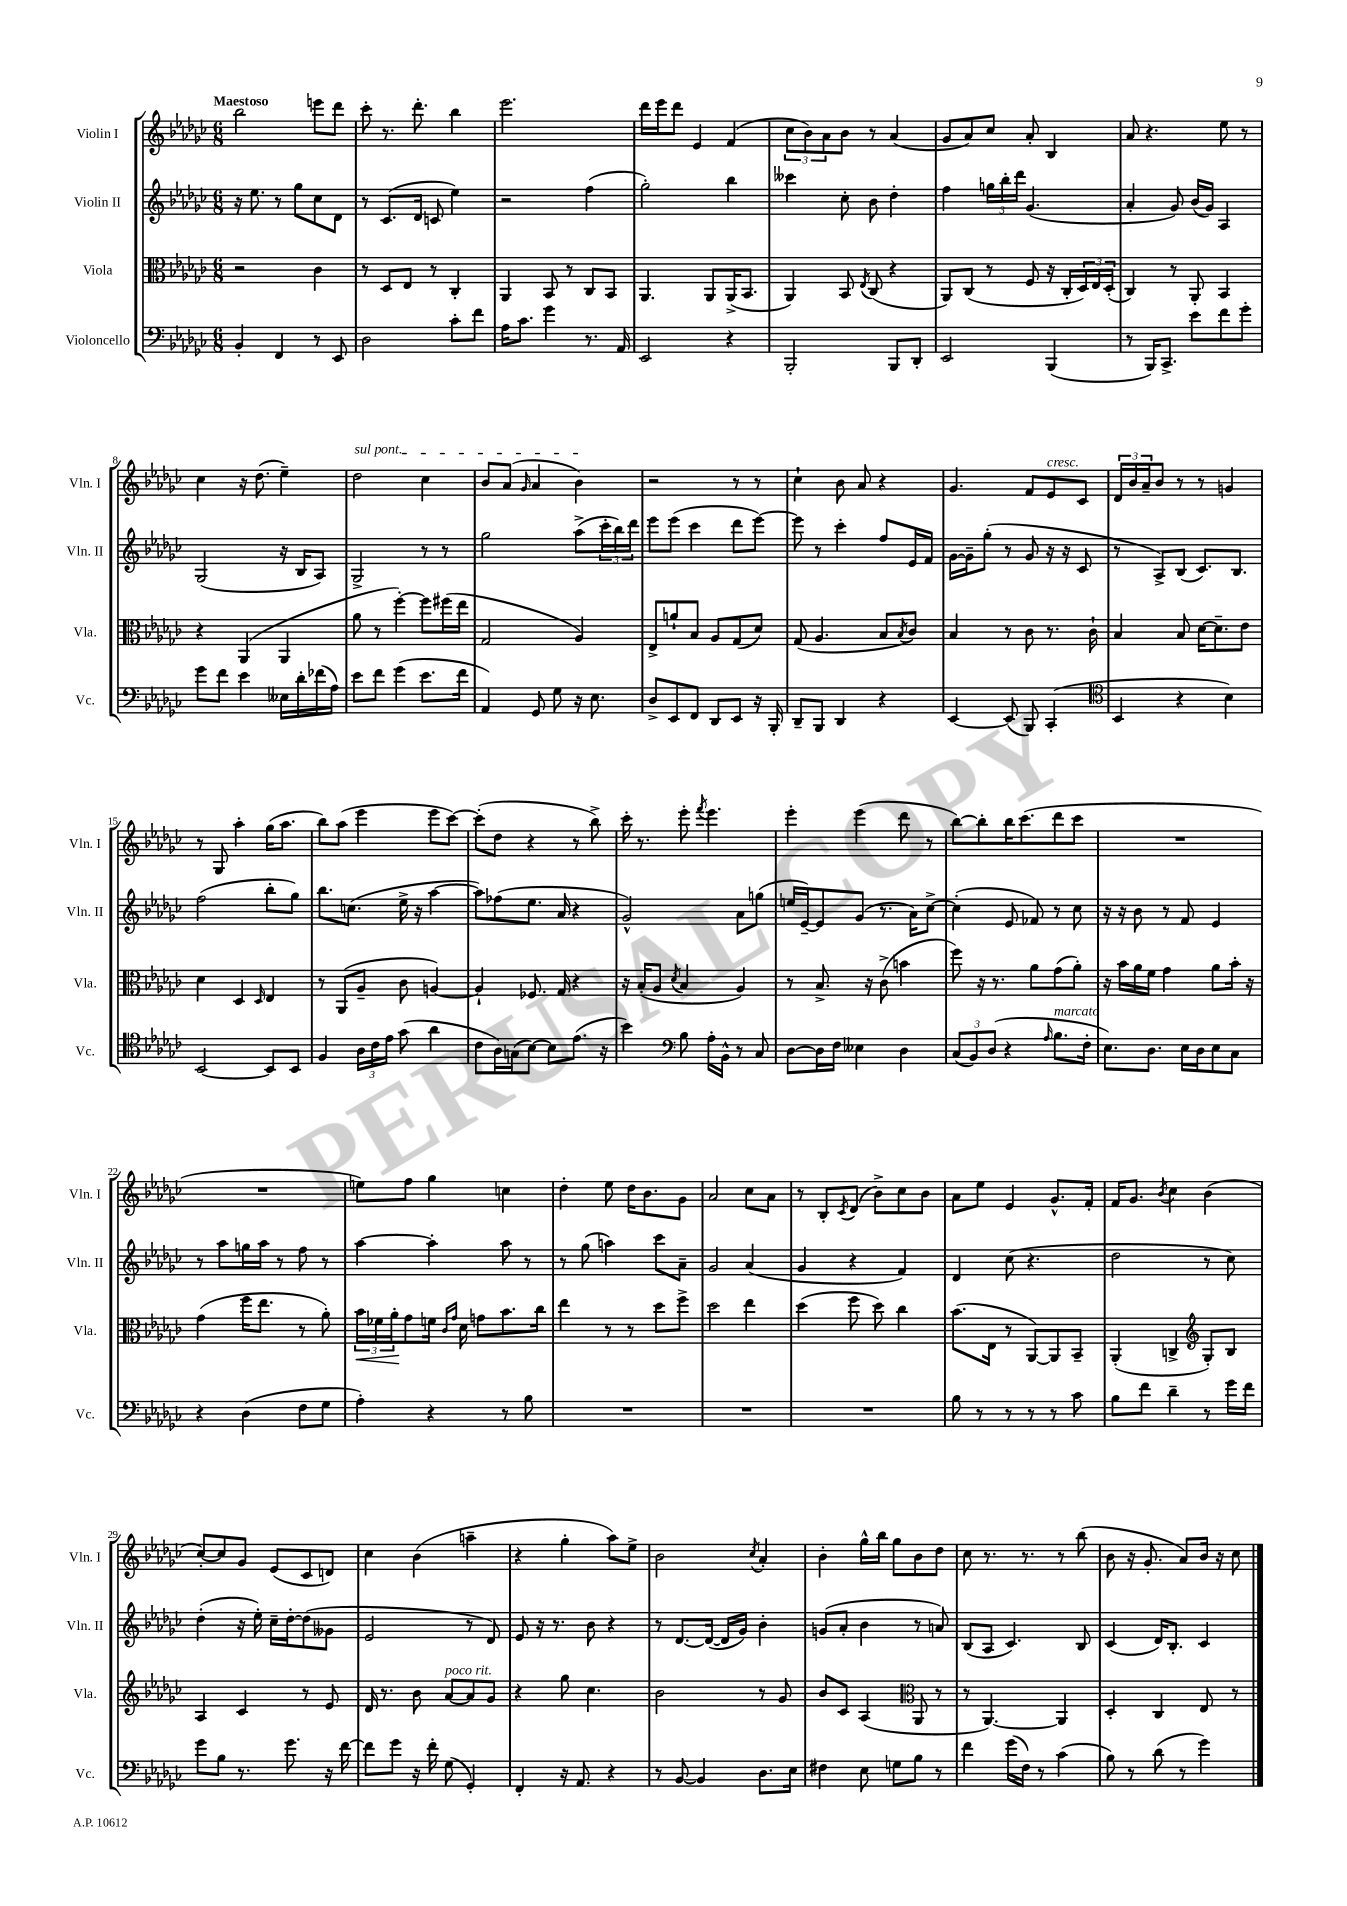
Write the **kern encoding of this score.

**kern	**kern	**kern	**kern
*staff4	*staff3	*staff2	*staff1
*clefF4	*clefC3	*clefG2	*clefG2
*k[b-e-a-d-g-c-]	*k[b-e-a-d-g-c-]	*k[b-e-a-d-g-c-]	*k[b-e-a-d-g-c-]
*M6/8	*M6/8	*M6/8	*M6/8
4BB-'	2r	16r	2bb-
.	.	8.ee-	.
4FF	.	8r	.
.	.	8gg-	.
8r	4c-	8cc-	8eee
8EE-	.	8d-	8ddd-
=	=	=	=
2D-	8r	8r	8ccc-'
.	8D-	(8.c-	8.r
.	8E-	.	.
.	.	16d-	8.ddd-'
.	8r	8c	.
8c-'	4C-'	4ee-)	4bb-
8f	.	.	.
=	=	=	=
16A-	4AA-	2r	2.eee-
8.c-	.	.	.
4g-	8BB-	.	.
.	8r	.	.
8.r	8C-	(4ff	.
.	8BB-	.	.
16AA-	.	.	.
=	=	=	=
2EE-	4.AA-	2gg-')	16ddd-
.	.	.	16eee-
.	.	.	8ddd-
.	.	.	4e-
.	8AA-	.	.
4r	(16AA-^	4bb-	(4f
.	8.BB-	.	.
=	=	=	=
2BBB-'	4AA-)	4ccc--	12cc-
.	.	.	12b-)
.	.	.	12a-
.	8BB-	8cc-'	8b-
.	8qE-	.	.
.	(8C-	8b-	8r
8BBB-	4r	4dd-'	(4a-
8DD-'	.	.	.
=	=	=	=
2EE-	8AA-)	4ff	8g-
.	(8C-	.	8a-)
.	8r	24gg	8cc-
.	.	24bb-'	.
.	.	24ddd-	.
.	8F	(4.g-	8a-'
(4BBB-	16r	.	4B-
.	16C-'	.	.
.	24D-)	.	.
.	24E-	.	.
.	(24D-'	.	.
=	=	=	=
8r	4C-)	4a-'	8a-
16BBB-)	.	.	4.r
8.CC-^	.	.	.
.	8r	8g-)	.
8e-	8AA-'	(16b-	.
.	.	16g-)	.
8f	4BB-	4A-	8ee-
8g-'	.	.	8r
=	=	=	=
8g-	4r	(2G-	4cc-
8f	.	.	.
4e-	(4AA-	.	16r
.	.	.	(8.dd-
16E--	4AA-	16r	4ee-~)
16d-'	.	16B-	.
(16f-	.	8A-)	.
16A-)	.	.	.
=	=	=	=
8e-	8a-	2G-^	2dd-
8f	8r	.	.
(4g-	[4ff')	.	.
8.e-	8ff]	8r	4cc-
.	(16ff#	8r	.
16f	16ee-	.	.
=	=	=	=
4AA-)	2G-	2gg-	8b-
.	.	.	(8a-
.	.	.	16qqg-
8GG-	.	.	4a-
8G-	.	.	.
16r	4A-)	(8aa-^	4b-)
8.E-	.	.	.
.	.	24ccc-'	.
.	.	24bb-)	.
.	.	24ddd-	.
=	=	=	=
8D-^	8E-^	8eee-	2r
8EE-	8a`	(8eee-	.
8FF	8B-	4ccc-	.
8DD-	8A-	.	.
8EE-	(8G-	8ddd-	8r
16r	8d-)	[8eee-)	8r
16BBB-'	.	.	.
=	=	=	=
8DD-~	(8G-	8eee-]	4cc-`
8BBB-	4.A-	8r	.
4DD-	.	4ccc-'	8b-
.	.	.	8a-
4r	8B-	8ff	4r
.	8qB-	.	.
.	8c-)	16e-	.
.	.	16f	.
=	=	=	=
[4EE-	4B-	[16g-	4.g-
.	.	16g-~]	.
.	.	(8gg-'	.
(8EE-]	8r	8r	.
8BBB-)	8c-	8g-	8f
(4CC-'	8.r	16r	8e-
.	.	16r	.
.	.	8c-	8c-
.	16c-`	.	.
=	=	=	=
*clefC4	*	*	*
4BB-	4B-	8r	24d-
.	.	.	24b-
.	.	.	24a-~
.	.	8A-^)	8b-
4r	8B-	(8B-	8r
.	[16d-	8.c-)	8r
.	8.d-~]	.	.
4B-)	.	.	4g
.	.	8.B-	.
.	8e-	.	.
=	=	=	=
[2BB-	4d-	(2ff	8r
.	.	.	8G-
.	4D-	.	4aa-'
.	16qqD-	.	.
8BB-]	4E-	8bb-'	(16gg-
.	.	.	8.aa-
8BB-	.	8gg-)	.
=	=	=	=
4F	8r	8.bb-	8bb-)
.	(8AA-	.	(8aa-
.	.	(8.cc	.
24A-	8A-~	.	4eee-
24c-	.	.	.
24e-	.	.	.
(8g-	8c-	16ee-^	.
.	.	16r	.
4a-	[4A)	[4aa-	8eee-
.	.	.	[8ccc-)
=	=	=	=
8c-	4A`]	8aa-])	(8ccc-']
16A-)	.	(8ff-	8dd-
(16G	.	.	.
[8B-)	8.F-	8.ee-	4r
8B-]	.	.	.
.	16G-	16a-	.
(8.e-	4r	4r	8r
.	.	.	8bb-^)
16r	.	.	.
=	=	=	=
4b-)	16r	2g-^^)	16ccc-'
.	(16B-'	.	8.r
.	8A-	.	.
*clefF4	*	*	*
.	8qd-	.	.
8B-	4B-	.	8eee-'
.	.	.	8qfff
16A-'	.	.	4.eee-
16BB-^^	.	.	.
8r	4A-)	8a-	.
8C-	.	(8gg	.
=	=	=	=
[8D-	8r	16ee	4eee-'
.	.	[16e-~)	.
16D-]	8.B-^	8e-]	.
16F	.	.	.
4E--	.	(8g-	(4eee-
.	16r	.	.
.	(8c-^	8.r	.
4D-	4b	.	8ddd-
.	.	16a-)	.
.	.	[8cc-^	8r
=	=	=	=
(12C-	8ff)	(4cc-']	[8bb-)
12BB-)	.	.	.
.	16r	.	8bb-']
(12D-	.	.	.
.	8.r	.	.
4r	.	8e-	16bb-
.	.	.	(8.ccc-
.	8a-	8f-)	.
16qqA-	.	.	.
8.B-	(8g-	8r	8ddd-
.	8a-')	8cc-	8ccc-
16F'	.	.	.
=	=	=	=
8.E-)	16r	16r	2.r
.	16b-	16r	.
.	16a-	8b-	.
8.D-	16f	.	.
.	4g-	8r	.
16E-	.	8f	.
16D-	.	.	.
8E-	8a-	4e-	.
8C-	16b-'	.	.
.	16r	.	.
=	=	=	=
4r	(4g-	8r	2.r
.	.	8aa-	.
(4D-	16ff	16gg	.
.	8.ee-	16aa-	.
.	.	8r	.
8F	8r	8ff	.
8G-	8a-')	8r	.
=	=	=	=
4A-')	24b-	[4aa-	8ee)
.	24f-	.	.
.	24a-'	.	.
.	8g-	.	8ff
4r	16f	4aa-']	4gg-
.	16qqc-	.	.
.	16qqg-	.	.
.	16d-	.	.
.	8g	.	.
8r	8.b-	8aa-	4cc
8B-	.	8r	.
.	16cc-	.	.
=	=	=	=
2.r	4ee-	8r	4dd-'
.	.	(8gg-	.
.	8r	4aa)	8ee-
.	8r	.	16dd-
.	.	.	8.b-
.	8dd-	8ccc-	.
.	8ff^	8a-~	8g-
=	=	=	=
2.r	2dd-	2g-	2a-
.	4ee-	(4a-	8cc-
.	.	.	8a-
=	=	=	=
2.r	(4dd-	4g-	8r
.	.	.	8B-'
.	.	.	8qc-
.	8ff	4r	(8d-
.	8dd-)	.	8b-^)
.	4cc-	4f)	8cc-
.	.	.	8b-
=	=	=	=
8B-	(8.b-	4d-	8a-
8r	.	.	8ee-
.	16E-	.	.
8r	8r	(8cc-	4e-
8r	[8AA-)	4.r	.
8r	8AA-]	.	8.g-^^
8c-	8BB-~	.	.
.	.	.	16f'
=	=	=	=
8B-	(4AA-'	2dd-	16f
.	.	.	8.g-
8f	.	.	.
.	.	.	8qb-
4d-~	4C^	.	4cc-
*	*clefG2	*	*
8r	8G-')	8r	(4b-
16g-	8B-	8cc-)	.
16f	.	.	.
=	=	=	=
8g-	4A-	(4dd-'	[8cc-')
8B-	.	.	8cc-]
8.r	4c-	16r	8g-
.	.	16ee-')	.
.	.	16cc-~	(8e-
8.g-	.	[16dd-'	.
.	8r	(8dd-]	8c-
16r	8e-	8g--	8d)
[16f	.	.	.
=	=	=	=
8f]	16d-	2e-	4cc-
.	8.r	.	.
8g-	.	.	.
16r	8b-	.	(4b-
16f'	.	.	.
(8G-	[8a-	.	.
4GG-')	8a-]	8r	4aa~
.	8g-	8d-)	.
=	=	=	=
4FF'	4r	8e-	4r
.	.	16r	.
.	.	8.r	.
16r	8gg-	.	4gg-'
8.AA-	.	.	.
.	4.cc-	8b-	.
4r	.	4r	8aa-)
.	.	.	8ee-^
=	=	=	=
8r	2b-	8r	2b-
[8BB-	.	[8.d-	.
4BB-]	.	.	.
.	.	(16d-_	.
.	.	16d-]	.
.	.	16g-)	.
.	.	.	8qcc-
8.D-	8r	4b-'	4a-'
.	8g-	.	.
16E-	.	.	.
=	=	=	=
4F#	8b-	(8g	4b-'
.	8c-	8a-'	.
8E-	(4A-	4b-	16gg-^^
.	.	.	16bb-
8G	.	.	8gg-
*	*clefC3	*	*
8B-	8AA-	8r	8b-
8r	8r	8a)	8dd-
=	=	=	=
4f	8r	(8B-	8cc-
.	[4.AA-)	8A-	8.r
(16g-	.	4.c-)	.
16F)	.	.	8.r
8r	.	.	.
(4c-	4AA-]	.	8r
.	.	8B-	(8bb-
=	=	=	=
8B-)	4D-'	(4c-	8b-
8r	.	.	16r
.	.	.	8.g-'
(8d-	4C-	16d-)	.
.	.	8.B-'	.
8r	.	.	8a-)
4g-)	8E-	4c-	16b-
.	.	.	16r
.	8r	.	8cc-
==	==	==	==
*-	*-	*-	*-
